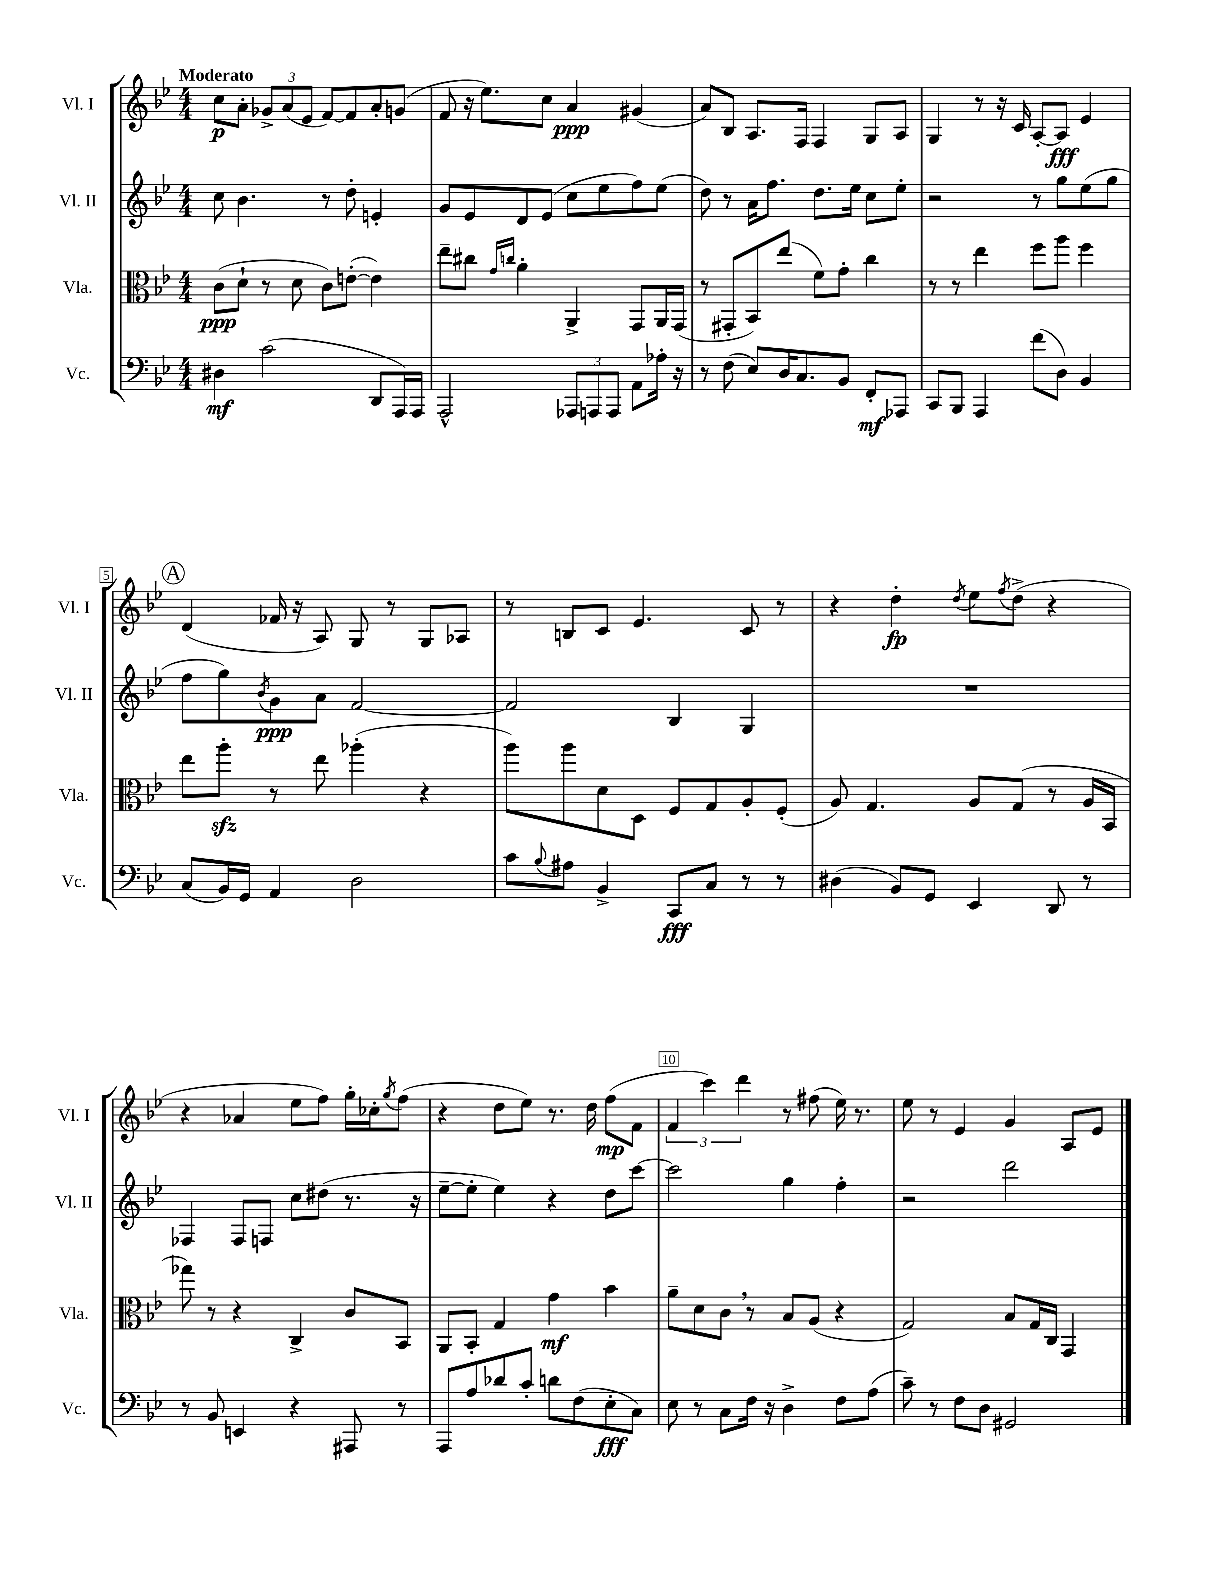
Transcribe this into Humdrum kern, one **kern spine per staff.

**kern	**dynam	**kern	**dynam	**kern	**dynam	**kern	**dynam
*part4	*part4	*part3	*part3	*part2	*part2	*part1	*part1
*staff4	*staff4	*staff3	*staff3	*staff2	*staff2	*staff1	*staff1
*I"Vc.	*	*I"Vla.	*	*I"Vl. II	*	*I"Vl. I	*
*I'Vc.	*	*I'Vla.	*	*I'Vl. II	*	*I'Vl. I	*
*clefF4	*	*clefC3	*	*clefG2	*	*clefG2	*
*k[b-e-]	*	*k[b-e-]	*	*k[b-e-]	*	*k[b-e-]	*
*M4/4	*	*M4/4	*	*M4/4	*	*M4/4	*
=1	=1	=1	=1	=1	=1	=1	=1
!	!	!	!	!	!	!LO:TX:a:B:t=Moderato	!
4D#X\	mf	(8c\L	ppp	8cc\	.	8cc\L	p
.	.	8d`\J	.	4.b-\	.	8a'\J	.
(2c\	.	8r	.	.	.	12g-X^/L	.
.	.	.	.	.	.	(12a/	.
.	.	8d\	.	.	.	.	.
.	.	.	.	.	.	12e-/J	.
.	.	8c\L)	.	8r	.	[8f/L)	.
.	.	([8en'\J	.	8dd'\	.	8f/]	.
8DD/L	.	4e\])	.	4en'/	.	8a'/	.
16AAA/L)	.	.	.	.	.	(8gn/J	.
16AAA/JJ	.	.	.	.	.	.	.
=2	=2	=2	=2	=2	=2	=2	=2
2AAA^^/	.	8ee-~\L	.	8g/L	.	8f/	.
.	.	8cc#X\J	.	8e-/	.	16r	.
.	.	.	.	.	.	8.ee-\L)	.
.	.	16qqg/LL	.	.	.	.	.
.	.	16qqccn/JJ	.	.	.	.	.
.	.	4a'\	.	8d/	.	.	.
.	.	.	.	(8e-/J	.	8cc\J	.
12AAA-X/L	.	4AA^/	.	8cc\L	.	4a/	ppp
12AAAn/	.	.	.	.	.	.	.
.	.	.	.	8ee-\	.	.	.
12AAA/J	.	.	.	.	.	.	.
8AA\L	.	8GG/L	.	8ff\)	.	(4g#X/	.
16A-X'\Jk	.	16AA/L	.	(8ee-\J	.	.	.
16r	.	(16GG/JJ	.	.	.	.	.
=3	=3	=3	=3	=3	=3	=3	=3
8r	.	8r	.	8dd\)	.	8a/L)	.
(8F\	.	8GG#X'/L	.	8r	.	8B-/J	.
8E-/L)	.	8BB-/)	.	16a\KL	.	8.A/L	.
.	.	.	.	8.ff\J	.	.	.
16D/K	.	(8ee-/J	.	.	.	.	.
8.C/	.	.	.	.	.	16F/Jk	.
.	.	8f\L)	.	8.dd\L	.	4F/	.
8BB-/J	.	8g'\J	.	.	.	.	.
.	.	.	.	16ee-\Jk	.	.	.
8FF'/L	mf	4cc\	.	8cc\L	.	8G/L	.
8AAA-X/J	.	.	.	8ee-'\J	.	8A/J	.
=4	=4	=4	=4	=4	=4	=4	=4
8CC/L	.	8r	.	2r	.	4G/	.
8BBB-/J	.	8r	.	.	.	.	.
4AAA/	.	4ee-\	.	.	.	8r	.
.	.	.	.	.	.	16r	.
.	.	.	.	.	.	16c/	.
(8f\L	.	8ff\L	.	8r	.	[8A'/L	.
8D\J)	.	8aa\J	.	8gg\L	.	8A/J]	fff
4BB-/	.	4ff\	.	(8ee-\	.	4e-/	.
.	.	.	.	8gg\J	.	.	.
!!LO:LB:g=z
!!LO:REH:place=s1:t=A
=5	=5	=5	=5	=5	=5	=5	=5
(8C/L	.	8ee-\L	.	8ff\L	.	(4d/	.
16BB-/L)	.	8aazz'\J	.	8gg\)	.	.	.
16GG/JJ	.	.	.	.	.	.	.
.	.	.	.	8qb-/	.	.	.
4AA/	.	8r	.	8g\	ppp	16f-X/	.
.	.	.	.	.	.	16r	.
.	.	8ee-\	.	8a\J	.	8A/)	.
2D\	.	(4aa-X'\	.	[2f/	.	8G/	.
.	.	.	.	.	.	8r	.
.	.	4r	.	.	.	8G/L	.
.	.	.	.	.	.	8A-X/J	.
=6	=6	=6	=6	=6	=6	=6	=6
8c\L	.	8aa\L)	.	2f/]	.	8r	.
8qqB-/	.	.	.	.	.	.	.
8A#X\J	.	8aa\	.	.	.	8Bn/L	.
4BB-^/	.	8d\	.	.	.	8c/J	.
.	.	8D\J	.	.	.	4.e-/	.
8CC/L	fff	8F/L	.	4B-/	.	.	.
8C/J	.	8G/	.	.	.	.	.
8r	.	8A'/	.	4G/	.	8c/	.
8r	.	(8F'/J	.	.	.	8r	.
=7	=7	=7	=7	=7	=7	=7	=7
(4D#X\	.	8A/)	.	1r	.	4r	.
.	.	4.G/	.	.	.	.	.
8BB-/L)	.	.	.	.	.	4dd'\	fp
8GG/J	.	.	.	.	.	.	.
.	.	.	.	.	.	8qdd/	.
4EE-/	.	8A/L	.	.	.	8ee-\L	.
.	.	.	.	.	.	8qff/	.
.	.	(8G/J	.	.	.	(8dd^\J	.
8DD/	.	8r	.	.	.	4r	.
8r	.	16A/LL	.	.	.	.	.
.	.	16BB-/JJ	.	.	.	.	.
!!LO:LB:g=z
=8	=8	=8	=8	=8	=8	=8	=8
8r	.	8gg-X\)	.	4F-X/	.	4r	.
8BB-/	.	8r	.	.	.	.	.
4EEn/	.	4r	.	8F-/L	.	4a-X/	.
.	.	.	.	8Fn/J	.	.	.
4r	.	4C^/	.	8cc\L	.	8ee-\L	.
.	.	.	.	(8dd#X\J	.	8ff\J)	.
8AAA#X/	.	8c/L	.	8.r	.	16gg'\LL	.
.	.	.	.	.	.	16cc-X'\J	.
.	.	.	.	.	.	8qgg/	.
8r	.	8BB-/J	.	.	.	(8ff\J	.
.	.	.	.	16r	.	.	.
=9	=9	=9	=9	=9	=9	=9	=9
8AAA/L	.	8AA/L	.	[8ee-~\L	.	4r	.
8A/	.	8BB-'/J	.	8ee-'\J]	.	.	.
8d-X/	.	4G/	.	4ee-\)	.	8dd\L	.
8c'/J	.	.	.	.	.	8ee-\J)	.
8dn\L	.	4g\	mf	4r	.	8.r	.
(8F\	.	.	.	.	.	.	.
.	.	.	.	.	.	16dd\	.
8E-'\	fff	4b-\	.	8dd\L	.	(8ff\L	mp
8C\J)	.	.	.	[8ccc\J	.	8f\J	.
=10	=10	=10	=10	=10	=10	=10	=10
8E-\	.	8a~\L	.	2ccc\]	.	6f/	.
8r	.	8d\	.	.	.	.	.
.	.	.	.	.	.	6ccc\)	.
8C\L	.	8c,\J	.	.	.	.	.
.	.	.	.	.	.	6ddd\	.
16F\Jk	.	8r	.	.	.	.	.
16r	.	.	.	.	.	.	.
4D^\	.	8B-/L	.	4gg\	.	8r	.
.	.	(8A/J	.	.	.	(8ff#X\	.
8F\L	.	4r	.	4ff'\	.	16ee-\)	.
.	.	.	.	.	.	8.r	.
(8A\J	.	.	.	.	.	.	.
=11	=11	=11	=11	=11	=11	=11	=11
8c~\)	.	2G/)	.	2r	.	8ee-\	.
8r	.	.	.	.	.	8r	.
8F\L	.	.	.	.	.	4e-/	.
8D\J	.	.	.	.	.	.	.
2GG#X/	.	8B-/L	.	2ddd\	.	4g/	.
.	.	16G/L	.	.	.	.	.
.	.	16C/JJ	.	.	.	.	.
.	.	4GG/	.	.	.	8A/L	.
.	.	.	.	.	.	8e-/J	.
==	==	==	==	==	==	==	==
*-	*-	*-	*-	*-	*-	*-	*-
